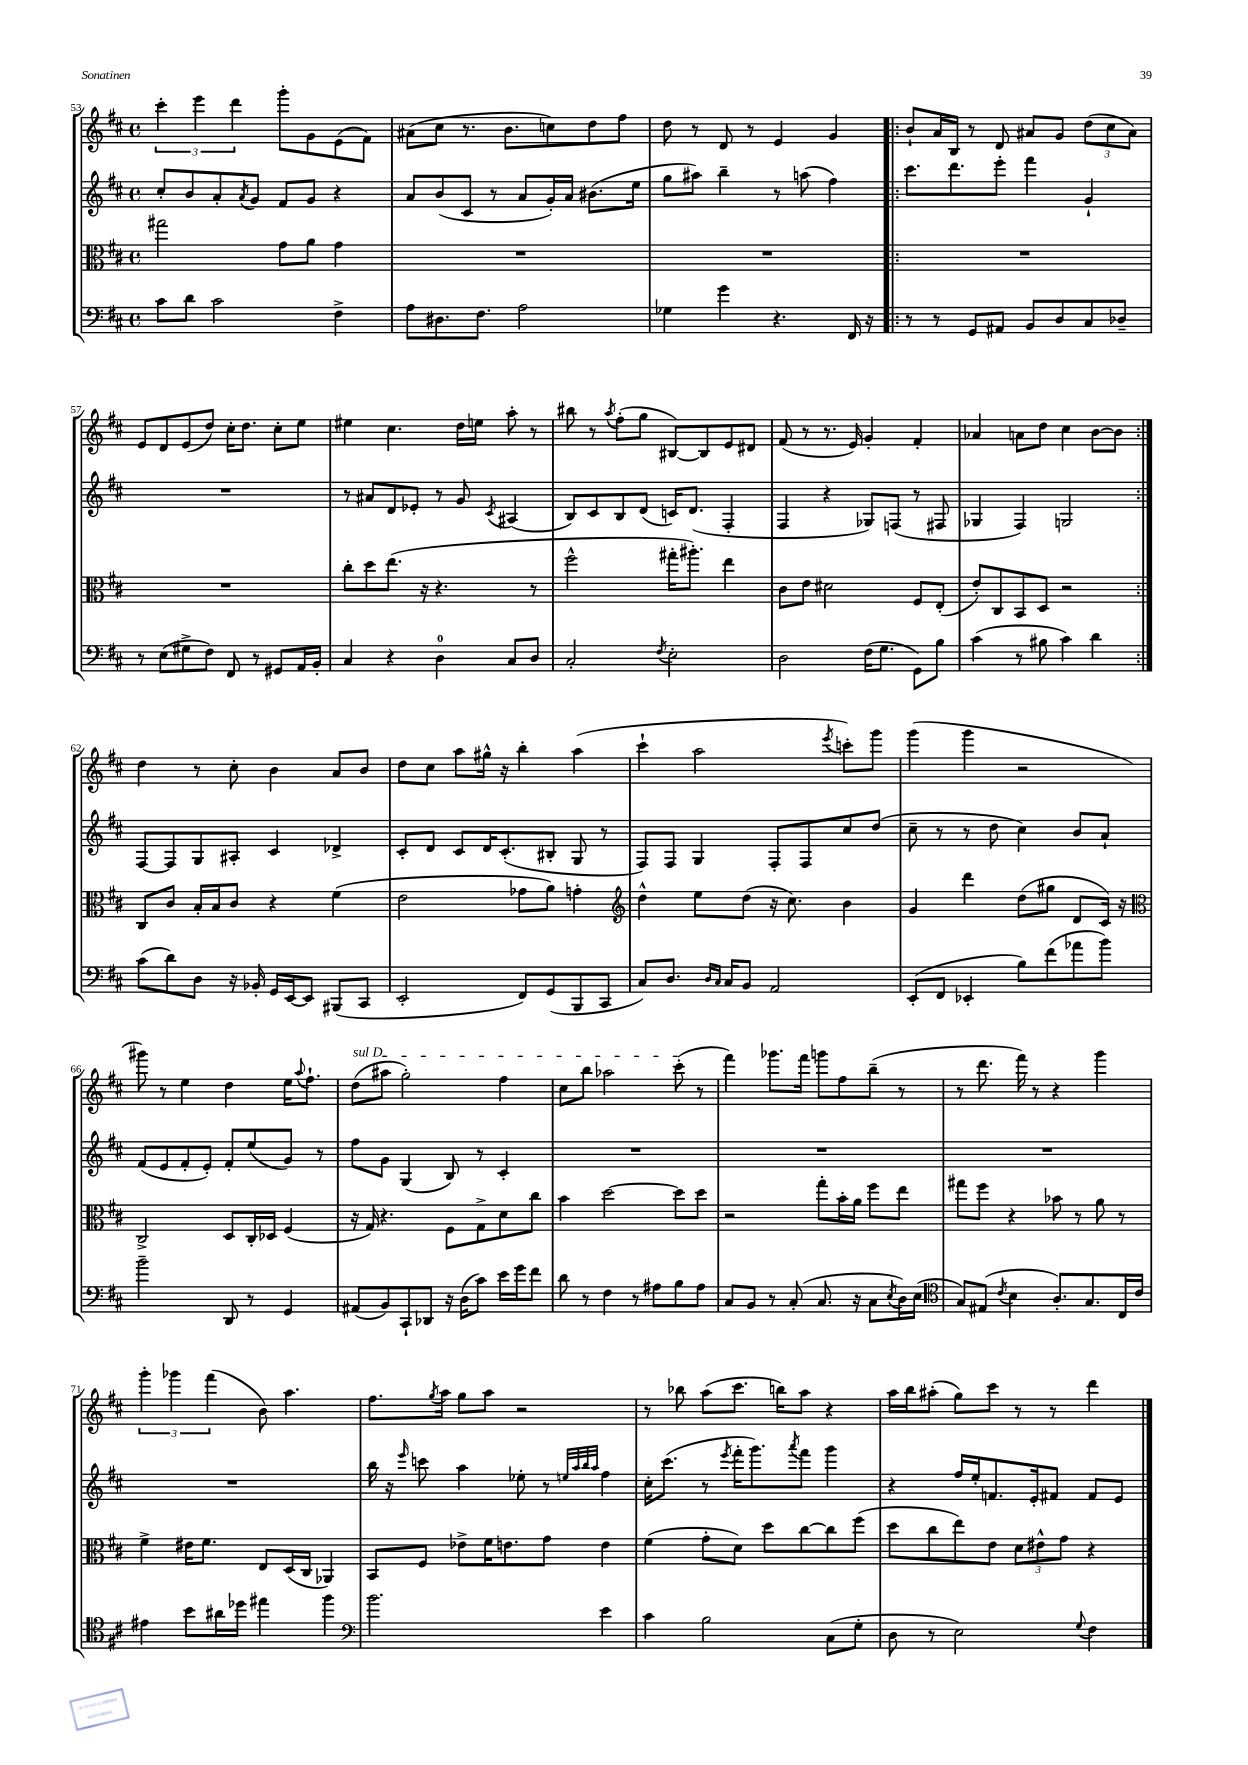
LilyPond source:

<<
\new StaffGroup <<
\new Staff = "s0" {
    \clef treble \key d \major \defaultTimeSignature \time 4/4
    \tuplet 3/2 { cis'''4-. e'''4 d'''4 } g'''8-. g'8 e'8( fis'8) |
    ais'8( cis''8 r8. b'8. c''8) d''8 fis''8 |
    d''8 r8 d'8 r8 e'4 g'4 |
    \repeat volta 2 { b'8-! a'16 b16 r8 d'8 ais'8 g'8 \tuplet 3/2 { d''8( cis''8 ais'8) } |
    e'8 d'8 e'8( d''8) cis''16-. d''8. cis''8-. e''8 |
    eis''4 cis''4. d''16 e''16 a''8-. r8 |
    bis''8 r8 \acciaccatura { a''8 } fis''8-.( g''8 bis8~) bis8 e'8 dis'8 |
    fis'8( r8 r8. e'16) g'4-. fis'4-. |
    aes'4 a'8 d''8 cis''4 b'8~ b'8 | }
    d''4 r8 cis''8-. b'4 a'8 b'8 |
    d''8 cis''8 a''8 gis''16-^ r16 b''4-. a''4( |
    cis'''4-! a''2 \acciaccatura { e'''8 } c'''8-.) g'''8 |
    g'''4( g'''4 r2 |
    gis'''8) r8 e''4 d''4 e''16 \appoggiatura { a''8 } fis''8.-! |
    \once \override TextSpanner.bound-details.left.text = \markup { \italic "sul D" } d''8\startTextSpan( ais''8 g''2-.) fis''4 |
    cis''8 b''8 aes''2 cis'''8-.\stopTextSpan( r8 |
    fis'''4) ges'''8. fis'''16 g'''8 fis''8 b''8--( r8 |
    r8 d'''8. fis'''16) r8 r4 g'''4 |
    \tuplet 3/2 { g'''4-. ges'''4 fis'''4( } b'8) a''4. |
    fis''8. \acciaccatura { g''8 } a''16 g''8 a''8 r2 |
    r8 bes''8 a''8( cis'''8. b''16) a''8 r4 |
    a''16 b''16 ais''8-.( g''8) cis'''8 r8 r8 d'''4 \bar "|." |
}
\new Staff = "s1" {
    \clef treble \key d \major \defaultTimeSignature \time 4/4
    cis''8-. b'8 a'8-. \acciaccatura { a'8 } g'8 fis'8 g'8 r4 |
    a'8 b'8( cis'8 r8 a'8 g'16-.) a'16 bis'8.( e''16 |
    g''8 ais''8) b''4-- r8 a''8( fis''4) |
    \repeat volta 2 { cis'''8. d'''8. e'''8-. fis'''4 g'4-! |
    R1 |
    r8 ais'8 d'8 ees'8-. r8 g'8 \acciaccatura { cis'8 } ais4( |
    b8) cis'8 b8 d'8( c'16) d'8.( fis4-. |
    fis4 r4 ges8) f8( r8 fis8 |
    ges4 fis4) g2 | }
    fis8~ fis8 g8 ais8-. cis'4 des'4-> |
    cis'8-. d'8 cis'8 d'16 cis'8.-.( bis8-. g8 r8 |
    fis8) fis8 g4 fis8-. fis8 cis''8 d''8( |
    cis''8-- r8 r8 d''8 cis''4) b'8 a'8-! |
    fis'8( e'8 fis'8-. e'8-.) fis'8-. e''8( g'8) r8 |
    fis''8 g'8 g4( b8) r8 cis'4-. |
    R1 |
    R1 |
    R1 |
    R1 |
    b''16 r16 \grace { e'''16 } c'''8 a''4 ees''8-. r8 \grace { e''32 a''32 b''32 a''32 } fis''4 |
    cis''16-. cis'''8.( r8 \acciaccatura { e'''8 } fis'''16-. g'''8.) \acciaccatura { a'''8 } fis'''8 g'''4 |
    r4 fis''16 e''16-. f'8. e'16-. fis'8 fis'8 e'8 \bar "|." |
}
\new Staff = "s2" {
    \clef alto \key d \major \defaultTimeSignature \time 4/4
    gis''2 g'8 a'8 g'4 |
    R1 |
    R1 |
    \repeat volta 2 { R1 |
    R1 |
    cis''8-. d''8 e''8.( r16 r4. r8 |
    fis''2-^ gis''16-. ais''8.-.) e''4 |
    cis'8 e'8 dis'2 fis8 e8-.( |
    e'8-.) cis8 b,8 d8 r2 | }
    cis8 cis'8 b16-. b16 cis'8 r4 fis'4( |
    e'2 ges'8 a'8) g'4-. |
    \clef treble d''4-^ e''8 d''8( r16 cis''8.) b'4 |
    g'4 d'''4 d''8( gis''8 d'8 cis'16) r16 |
    \clef alto cis2-> d8 cis16-. des16 fis4( |
    r16 g16) r4. fis8 g8-> d'8 cis''8 |
    b'4 d''2~ d''8 d''8 |
    r2 g''8-. b'16-. a'16 fis''8 e''8 |
    gis''8 fis''8 r4 bes'8 r8 a'8 r8 |
    fis'4-> eis'16 fis'8. e8 d16( cis16 aes,4) |
    b,8 fis8 ees'8-> fis'16 e'8. g'8 e'4 |
    fis'4( g'8-. d'8) d''8 cis''8~ cis''8 fis''8( |
    d''8 cis''8 e''8) e'8 \tuplet 3/2 { d'8 eis'8-^ g'8 } r4 \bar "|." |
}
\new Staff = "s3" {
    \clef bass \key d \major \defaultTimeSignature \time 4/4
    cis'8 d'8 cis'2 fis4-> |
    a8 dis8. fis8. a2 |
    ges4 g'4 r4. fis,16 r16 |
    \repeat volta 2 { r8 r8 g,8 ais,8 b,8 d8 cis8 des8-- |
    r8 e8( gis8-> fis8) fis,8 r8 gis,8 a,16 b,16-. |
    cis4 r4 d4-0 cis8 d8 |
    cis2-. \acciaccatura { fis8 } e2-. |
    d2 fis16( g8. g,8) b8 |
    cis'4( r8 bis8 cis'4) d'4 | }
    cis'8( d'8) d8 r16 bes,16-. g,16 e,16~ e,8 bis,,8( cis,8 |
    e,2-. fis,8) g,8( b,,8 cis,8 |
    cis8) d8. \grace { d16 cis16 } cis16 b,8 a,2 |
    e,8-.( fis,8 ees,4-. b8) fis'8( aes'8 b'8) |
    b'2-- d,8 r8 g,4 |
    ais,8( b,8) cis,8-! des,8 r16 d16( cis'8) e'16 g'16 fis'8 |
    d'8 r8 fis4 r8 ais8 b8 ais8 |
    cis8 b,8 r8 cis8-.( cis8. r16 cis8 \acciaccatura { e8 } d16) e16( |
    \clef tenor g8) eis8( \acciaccatura { cis'8 } b4 a8.-.) g8. cis16 cis'16 |
    eis'4 b'8 ais'16 des''16 eis''4 fis''4 |
    \clef bass b'2. e'4 |
    cis'4 b2 cis8( g8-. |
    d8 r8 e2) \appoggiatura { g8 } fis4 \bar "|." |
}
>>
>>
\layout { \context { \Score currentBarNumber = #53 } }
